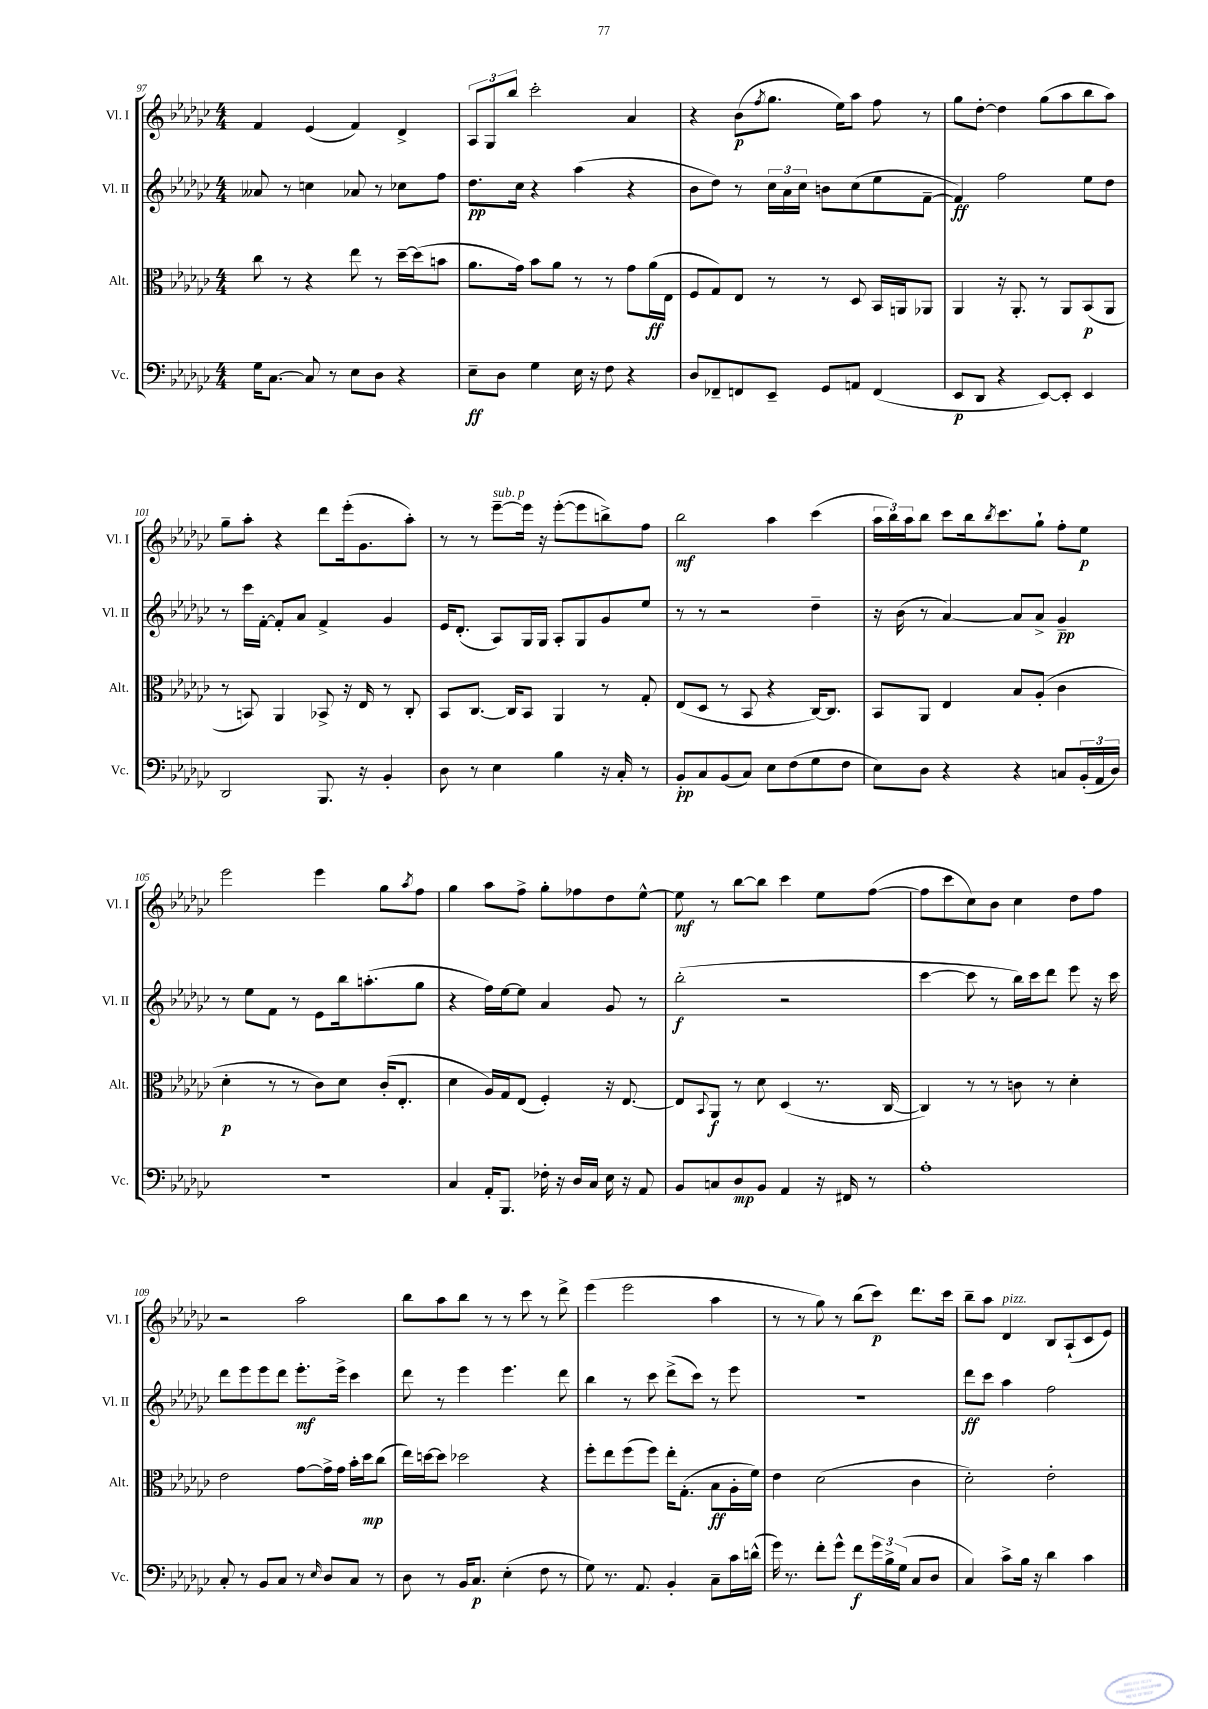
<<
\new StaffGroup <<
\new Staff = "s0" \with { instrumentName = "Vl. I" shortInstrumentName = "Vl. I" } {
    \clef treble \key ges \major \numericTimeSignature \time 4/4
    f'4 ees'4( f'4) des'4-> |
    \tuplet 3/2 { aes8 ges8 bes''8 } ces'''2-. aes'4 |
    r4 bes'8\p( \acciaccatura { f''8 } ges''8. ees''16) aes''8 f''8 r8 |
    ges''8 des''8~-. des''4 ges''8( aes''8 bes''8 aes''8) |
    ges''8-- aes''8-. r4 des'''8 ees'''16-.( ges'8. aes''8-.) |
    r8 r8 ees'''8~--^\markup { \italic "sub. p" } ees'''16 r16 ees'''8~-.( ees'''8 b''8->) f''8 |
    bes''2\mf aes''4 ces'''4( |
    \tuplet 3/2 { aes''16 bes''16) aes''16 } bes''8 ces'''8 bes''16 \acciaccatura { bes''8 } ces'''8. ges''8-! f''8-. ees''8\p |
    ees'''2 ees'''4 ges''8 \acciaccatura { aes''8 } f''8 |
    ges''4 aes''8 f''8-> ges''8-. fes''8 des''8 ees''8~-^ |
    ees''8\mf r8 bes''8~ bes''8 ces'''4 ees''8 f''8~( |
    f''8 ces'''8 ces''8) bes'8 ces''4 des''8 f''8 |
    r2 aes''2 |
    bes''8 aes''8 bes''8 r8 r8 ces'''8 r8 des'''8-> |
    ees'''4( ees'''2 aes''4 |
    r8 r8 ges''8) r8 bes''8( ces'''8\p) des'''8. ces'''16 |
    bes''8-- aes''8 des'4^\markup { \italic "pizz." } bes8 aes8-!( ces'8 ees'8) \bar "|." |
}
\new Staff = "s1" \with { instrumentName = "Vl. II" shortInstrumentName = "Vl. II" } {
    \clef treble \key ges \major \numericTimeSignature \time 4/4
    aeses'8 r8 c''4 aes'8 r8 ces''8 f''8 |
    des''8.\pp ces''16 r4 aes''4( r4 |
    bes'8 des''8) r8 \tuplet 3/2 { ces''16 aes'16 ces''16 } b'8 ces''8( ees''8 f'8~-- |
    f'4\ff) f''2 ees''8 des''8 |
    r8 ces'''16 f'16~-. f'8-. aes'8 f'4-> ges'4 |
    ees'16 des'8.-.( aes8) ges16 ges16 aes8-. ges8 ges'8 ees''8 |
    r8 r8 r2 des''4-- |
    r16 bes'16( r8 aes'4~) aes'8 aes'8-> ges'4--\pp |
    r8 ees''8 f'8 r8 ees'8 bes''16 a''8.-.( ges''8 |
    r4 f''16) ees''16~ ees''8 aes'4 ges'8 r8 |
    bes''2-.\f( r2 |
    ces'''4~ ces'''8 r8 bes''16) ces'''16 des'''8 ees'''8 r16 ces'''16 |
    des'''8 ees'''8 ees'''8 des'''8 ees'''8.-.\mf ees'''16-> ces'''4 |
    des'''8 r8 ees'''4 ees'''4. des'''8 |
    bes''4 r8 ces'''8 des'''8->( ces'''8) r8 ees'''8 |
    R1 |
    des'''8\ff ces'''8 aes''4 f''2 \bar "|." |
}
\new Staff = "s2" \with { instrumentName = "Alt." shortInstrumentName = "Alt." } {
    \clef alto \key ges \major \numericTimeSignature \time 4/4
    ces''8 r8 r4 ees''8 r8 des''16~-- des''16( b'8 |
    aes'8. ges'16) bes'8 aes'8 r8 r8 ges'8 aes'16\ff( ees16 |
    f8 ges8) ees8 r8 r8 des8 bes,16 a,16 aes,8 |
    aes,4 r16 aes,8.-. r8 aes,8 bes,8\p( aes,8 |
    r8 b,8) aes,4 bes,8-> r16 ees16 r8 ces8-. |
    bes,8 ces8.~ ces16 bes,8 aes,4 r8 ges8-. |
    ees8( des8 r8 bes,8 r4 ces16~) ces8. |
    bes,8 aes,8 ees4 bes8 aes8-.( ces'4 |
    des'4-.\p r8 r8 ces'8) des'8 ces'16-.( ees8.-. |
    des'4 aes16) ges16 ees8( f4-.) r16 ees8.~ |
    ees8 \appoggiatura { bes,8 } aes,8\f r8 des'8 des4( r8. ces16~ |
    ces4) r8 r8 c'8 r8 des'4-. |
    ees'2 ges'8~ ges'16-> ges'16 bes'16-. des''16\mp ces''8( |
    ees''16) d''16~ d''8 des''2 r4 |
    f''8-. ees''8 f''8( f''8) ees''16-. ges8.-.( bes8\ff aes16-. f'16) |
    ees'4 des'2( ces'4 |
    des'2-.) ees'2-. \bar "|." |
}
\new Staff = "s3" \with { instrumentName = "Vc." shortInstrumentName = "Vc." } {
    \clef bass \key ges \major \numericTimeSignature \time 4/4
    ges16 ces8.~ ces8 r8 ees8 des8 r4 |
    ees8--\ff des8 ges4 ees16 r16 f8 r4 |
    des8 fes,8-- f,8 ees,8-- ges,8 a,8 f,4( |
    ees,8\p des,8 r4 ees,8~) ees,8-. ees,4 |
    des,2 bes,,8. r16 bes,4-. |
    des8 r8 ees4 bes4 r16 ces16-. r8 |
    bes,8-.\pp ces8 bes,8( ces8) ees8 f8( ges8 f8 |
    ees8) des8 r4 r4 c8 \tuplet 3/2 { bes,16-.( aes,16 des16) } |
    R1 |
    ces4 aes,16-. bes,,8. fes16-. r16 des16 ces16 ees16 r16 aes,8 |
    bes,8 c8 des8\mp bes,8 aes,4 r16 fis,16 r8 |
    aes1-. |
    ces8-. r8 bes,8 ces8 r8 \grace { ees16 } des8 ces8 r8 |
    des8 r8 bes,16 ces8.\p ees4-.( f8 r8 |
    ges8) r8. aes,8. bes,4-. ces8-- ces'16 d'16-^( |
    ges'16) r8. f'8-. ges'8-^ f'8\f \tuplet 3/2 { ges'16 bes16-> ges16( } ces8 des8 |
    ces4) ces'8-> bes16 r16 des'4 ces'4 \bar "|." |
}
>>
>>
\layout { \context { \Score currentBarNumber = #97 } }
